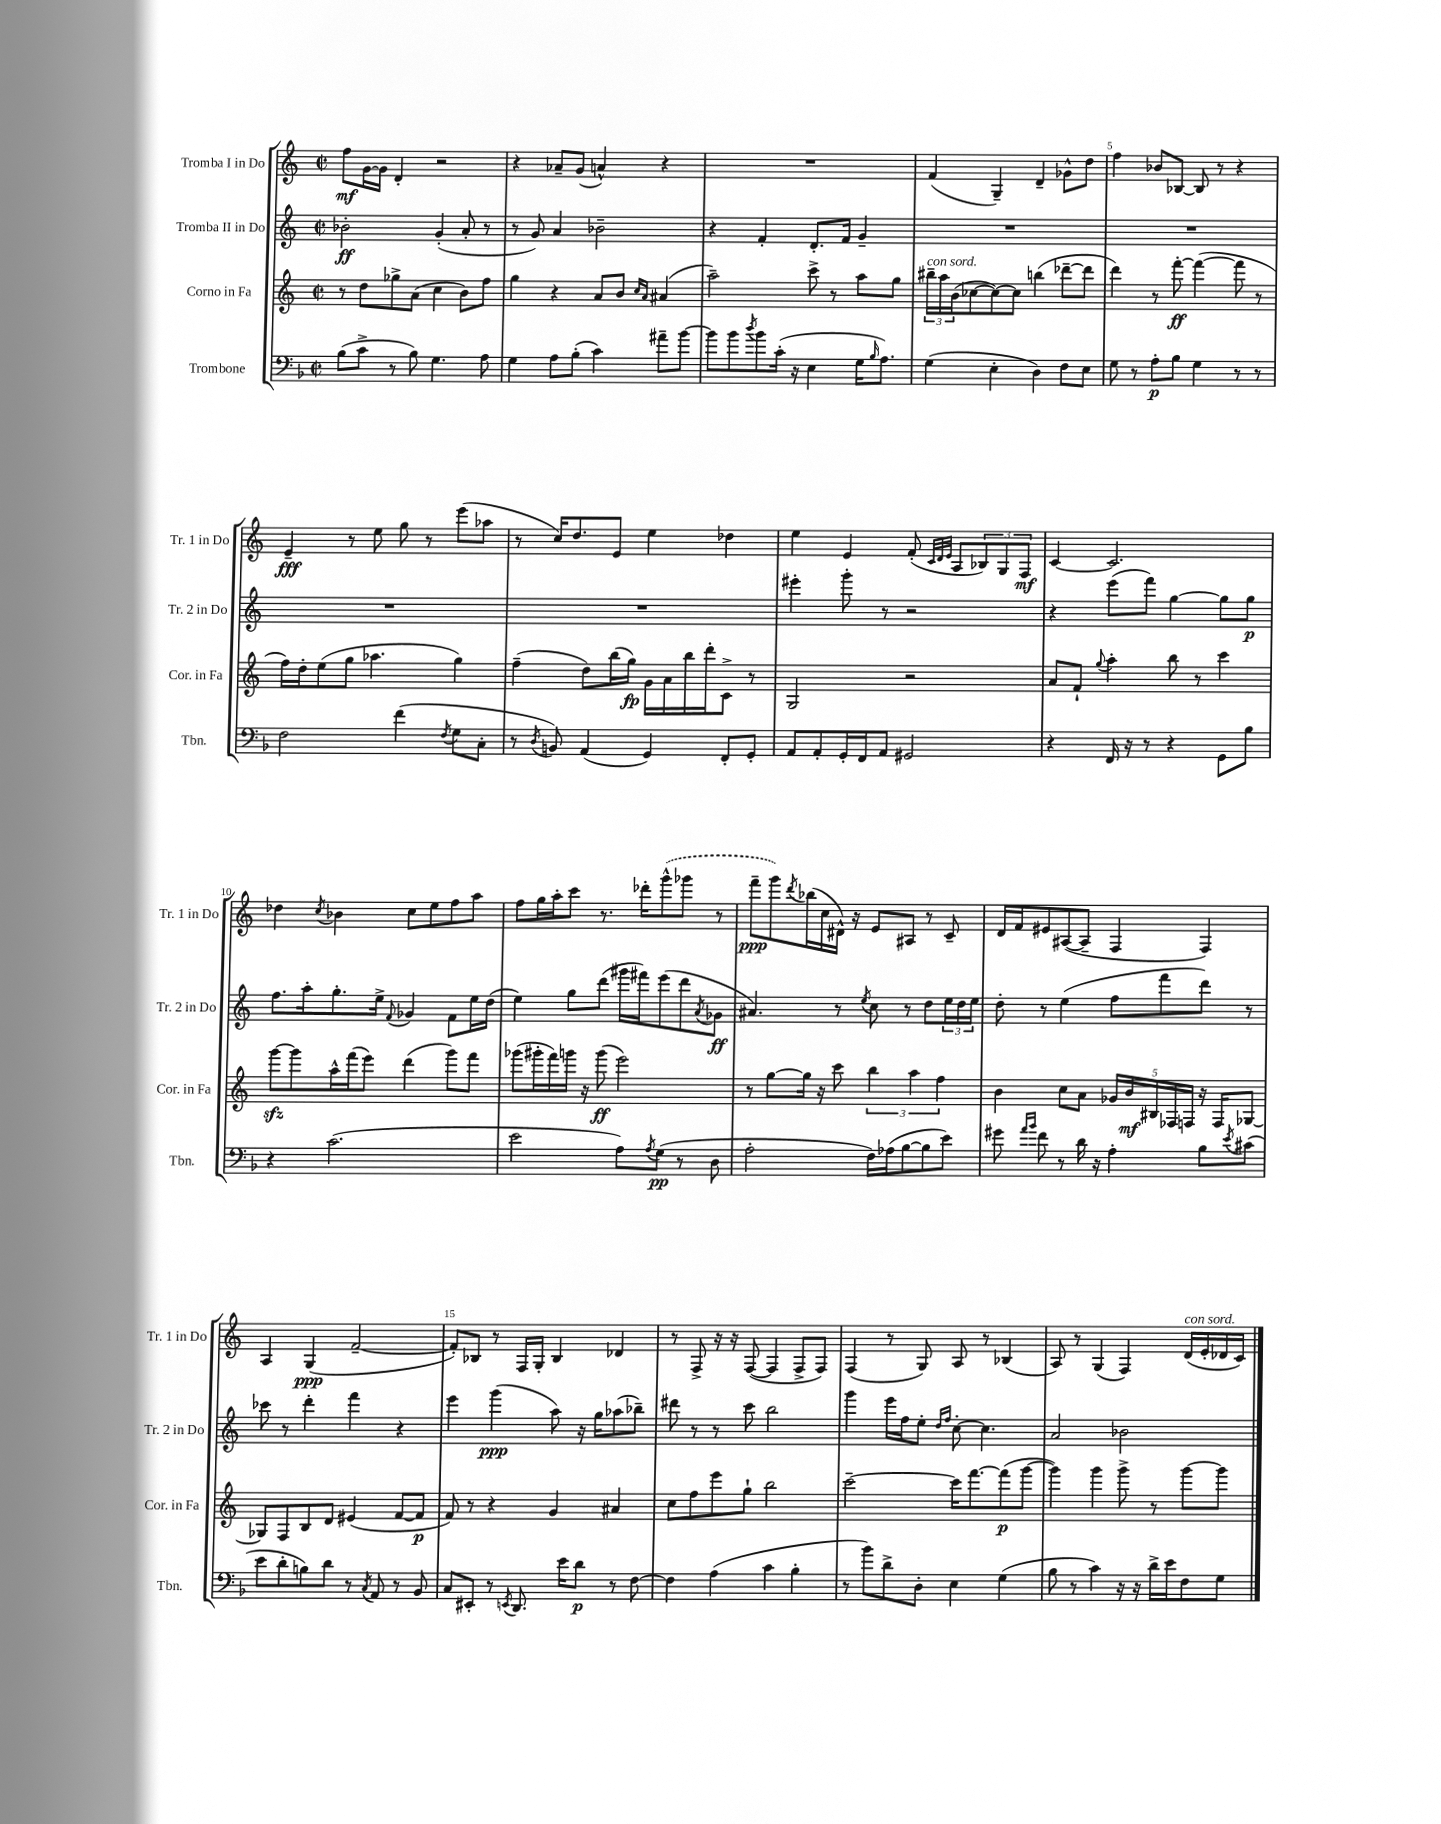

**kern	**kern	**kern	**kern
*staff4	*staff3	*staff2	*staff1
*clefF4	*clefG2	*clefG2	*clefG2
*k[b-]	*k[]	*k[]	*k[]
*M2/2	*M2/2	*M2/2	*M2/2
*met(c|)	*met(c|)	*met(c|)	*met(c|)
(8B-	8r	2b-'	8ff
8c^	8dd	.	[16g
.	.	.	16g]
8r	8gg-^	.	4d'
8B-)	(8a	.	.
4.G	4cc	(4g'	2r
.	8b)	8a'	.
8A	8ff	8r	.
=	=	=	=
4G	4gg	8r	4r
.	.	8g)	.
8A	4r	4a	8a-~
(8B-'	.	.	(8g
4c)	8a	2b-~	4a^^)
.	8b	.	.
.	16qqcc	.	.
.	16qqa	.	.
8a#~	(4a#	.	4r
[8b-	.	.	.
=	=	=	=
8b-]	2aa~)	4r	1r
8b-	.	.	.
8qdd	.	.	.
8b-	.	4f'	.
(16c'	.	.	.
16r	.	.	.
4E	8ccc^	8.d'	.
.	8r	.	.
.	.	16f	.
16G	8aa	4g~	.
16qqB-	.	.	.
8.A)	.	.	.
.	8gg	.	.
=	=	=	=
(4G	24bb#~	1r	(4f
.	24aa	.	.
.	(24b	.	.
.	[8cc-	.	.
4E'	8cc-_)	.	4G~)
.	8cc-]	.	.
4D)	(4bb	.	4d~
8F	[8ddd-~	.	8g-^^
8E	8ddd-]	.	8dd
=	=	=	=
8G	4ddd)	1r	4ff
8r	.	.	.
8A'	8r	.	8b-
8B-	[8fff'	.	[8B-
4G	(4fff_	.	8B-]
.	.	.	8r
8r	8fff]	.	4r
8r	8r	.	.
=	=	=	=
2F	16ff)	1r	4e~
.	16dd'	.	.
.	(8ee	.	.
.	8gg	.	8r
.	4.aa-	.	8ee
(4f	.	.	8gg
.	.	.	8r
8qF	.	.	.
8G	4gg)	.	(8eee
8C'	.	.	8aa-
=	=	=	=
8r	(4ff~	1r	8r
8qD	.	.	.
8BB)	.	.	16cc)
.	.	.	8.dd
(4AA	8dd)	.	.
.	(16bb	.	8e
.	16gg)	.	.
4GG)	16g	.	4ee
.	16a	.	.
.	16bb	.	.
.	16ddd'	.	.
8FF'	8c^	.	4dd-
8GG'	8r	.	.
=	=	=	=
8AA	2G	4eee#'	4ee
8AA'	.	.	.
16GG'	.	8ggg'	4e
16FF	.	.	.
8AA	.	8r	.
2GG#	2r	2r	(8f'
.	.	.	32qqc
.	.	.	32qqd
.	.	.	32qqe
.	.	.	8A
.	.	.	12B-)
.	.	.	12G
.	.	.	12F
=	=	=	=
4r	8a	4r	[4c
.	8f`	.	.
.	8qqgg	.	.
16FF	4aa'	(8eee	2.c]
16r	.	.	.
8r	.	8fff)	.
4r	8bb	[4gg	.
.	8r	.	.
8GG	4ccc	8gg]	.
8B-	.	8gg	.
=	=	=	=
4r	[8ggg	8.ff	4dd-
.	8ggg]	.	.
.	.	16aa'	.
.	.	.	8qcc
(2.c	16aa^^	8.gg'	4b-
.	(16fff	.	.
.	8eee)	.	.
.	.	16ee^	.
.	.	8qqf	.
.	(4ddd	4g-	8cc
.	.	.	8ee
.	8ggg)	8f	8ff
.	8fff	16ee	8aa
.	.	(16dd	.
=	=	=	=
2e	(8ggg-	4ee)	8ff
.	16ggg#'	.	16gg
.	16fff)	.	16aa'
.	16ggg	8gg	8ccc
.	16r	.	.
.	(8ggg	(8ddd	8.r
8A)	2eee)	16ggg#	.
.	.	16fff#)	16ddd-'
8qA	.	.	.
(8G	.	(8eee	(8ggg^^
8r	.	8ddd	8ggg-
.	.	8qa	.
8D	.	8g-	8r
=	=	=	=
2A'	8r	4.a#)	8fff~
.	[8gg	.	8ggg)
.	.	.	8qddd
.	16gg]	.	(16bb-
.	16r	.	16cc
.	8ccc	8r	16d#^^)
.	.	.	16r
.	.	8qee	.
16F)	6bb	8cc	8e
(16A-	.	.	.
[8B-	.	8r	8A#
.	6aa	.	.
8B-]	.	8dd	8r
.	6ff	.	.
8e)	.	24ee	8c~
.	.	24dd	.
.	.	24ee	.
=	=	=	=
8g#	4b	8dd'	16d
.	.	.	16f
16qqa	.	.	.
16qqb-	.	.	.
8f	.	8r	8e#
8r	8cc	(4ee	([8A#
16d	8a	.	8A#~]
16r	.	.	.
4A'	20g-	8ff	4F
.	20b	.	.
.	20B#	.	.
.	.	8fff	.
.	20F-	.	.
.	20F	.	.
8B-	16r	8ddd)	4F)
.	16F	.	.
8qe	.	.	.
(8c#	[8G-	8r	.
=	=	=	=
8e	8G-]	8ccc-	4A
8d'	8F	8r	.
8B)	8B	4ddd'	(4G
8d	8d	.	.
8r	(4e#	4fff	[2f~
8qC	.	.	.
8AA	.	.	.
8r	[8f	4r	.
8BB-	8f]	.	.
=	=	=	=
8C	8f)	4eee	8f'])
8EE#'	8r	.	8B-
8r	4r	(4ggg	8r
8qEE	.	.	.
8.DD	.	.	16F
.	.	.	16G'
.	4g	8aa)	4B-
16e	.	.	.
8d	.	16r	.
.	.	16gg	.
8r	4a#	(8aa-	4d-
[8F	.	8bb-~)	.
=	=	=	=
4F]	8cc	8ddd#	8r
.	8ff	8r	8F^
(4A	8eee	8r	16r
.	.	.	16r
.	8gg`	8ccc	([8F
4c	2bb	2bb	4F]
4B-'	.	.	8F^
.	.	.	8F)
=	=	=	=
8r	[2ccc~	4ggg	(4F
8b-)	.	.	.
8d^	.	16eee	8r
.	.	16ff	.
8D'	.	8ee'	8G)
.	.	16qqdd	.
.	.	16qqff	.
4E	16ccc]	[8cc'	8A
.	[8.fff	.	.
.	.	4.cc]	8r
(4G	(8fff]	.	(4B-
.	[8ggg	.	.
=	=	=	=
8B-	4ggg])	2a	8A)
8r	.	.	8r
4c)	4ggg	.	(4G
16r	8ggg^	2b-	4F)
16r	.	.	.
16d^	8r	.	.
16e	.	.	.
8F	[8ggg	.	(16d
.	.	.	16e'
8G	8ggg]	.	16d-
.	.	.	16c)
==	==	==	==
*-	*-	*-	*-
